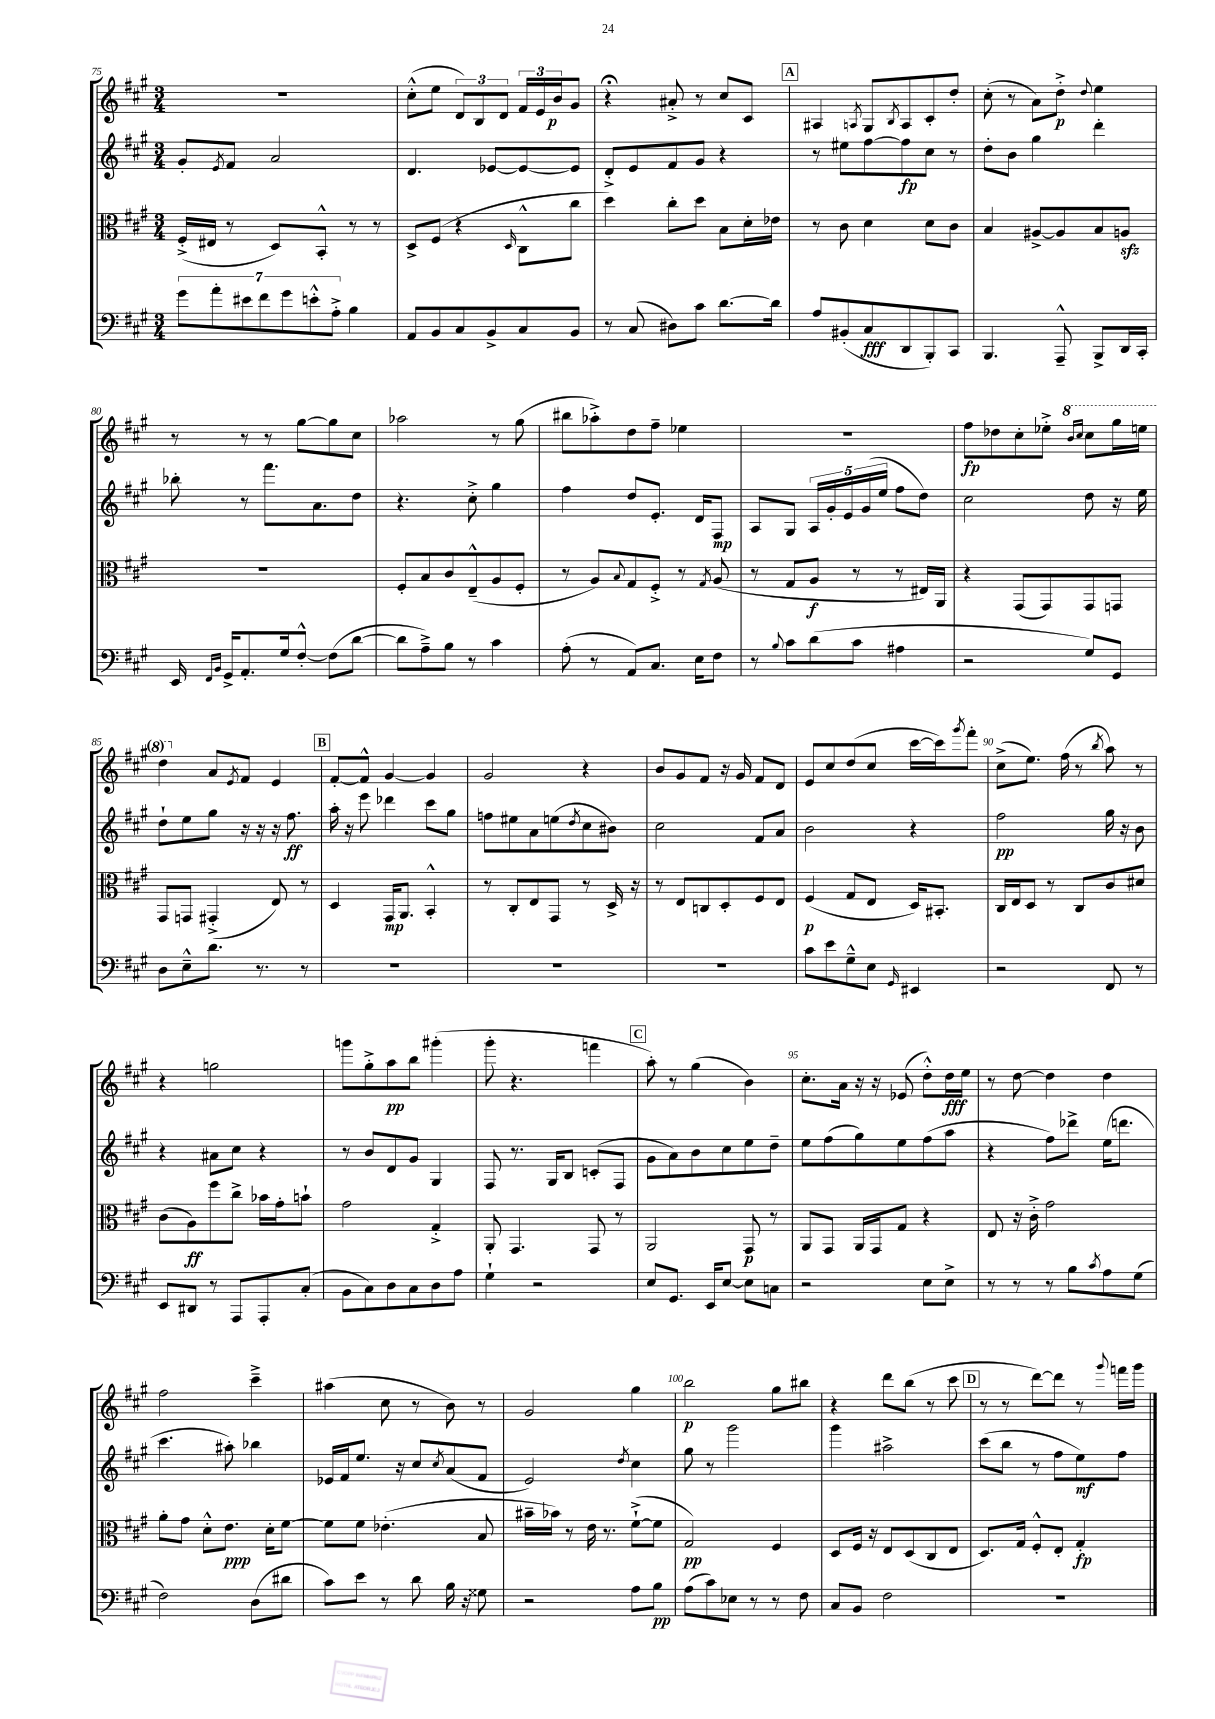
<<
\new StaffGroup <<
\new Staff = "s0" {
    \clef treble \key a \major \numericTimeSignature \time 3/4
    R2. |
    cis''8-.-^( e''8 \tuplet 3/2 { d'8) b8 d'8 } \tuplet 3/2 { fis'16 e'16 b'16\p } gis'8 |
    r4\fermata ais'8-.-> r8 cis''8 cis'8 |
    \mark \markup { \box "A" } ais4 \acciaccatura { a8 } gis8 \acciaccatura { b8 } a8 cis'8-. d''8-. |
    cis''8-.( r8 a'8) d''8-.->\p \appoggiatura { d''8 } e''4 |
    r8 r8 r8 gis''8~ gis''8 cis''8 |
    aes''2 r8 gis''8( |
    bis''8 aes''8-.->) d''8 fis''8-- ees''4 |
    R2. |
    fis''8\fp des''8 cis''8-. ees''8-.-> \ottava #1 \grace { b''16 cis'''16 } cis'''8 gis'''16 e'''!16 |
    d'''4 \ottava #0 a'8 \acciaccatura { e'8 } fis'8 e'4 |
    \mark \markup { \box "B" } fis'8~-. fis'8-^ gis'4~ gis'4 |
    gis'2 r4 |
    b'8 gis'8 fis'8 r16 gis'16 fis'8 d'8 |
    e'8 cis''8 d''8( cis''8 cis'''16~ cis'''16) \acciaccatura { gis'''8 } fis'''8-. |
    cis''8->( e''8.) fis''16( r8 \acciaccatura { b''8 } a''8) r8 |
    r4 g''2 |
    g'''8 gis''8-.-> a''8\pp b''8 gis'''4-.( |
    gis'''8-. r4. f'''4 |
    \mark \markup { \box "C" } a''8-.) r8 gis''4( b'4) |
    cis''8.-. a'16 r16 r16 ees'8( d''8-.-^) d''16\fff e''16 |
    r8 d''8~ d''4 d''4 |
    fis''2 cis'''4---> |
    ais''4( cis''8 r8 b'8) r8 |
    gis'2 gis''4 |
    b''2\p gis''8 bis''8 |
    r4 d'''8 b''8( r8 cis'''8 |
    \mark \markup { \box "D" } r8 r8 d'''8~) d'''8 r8 \appoggiatura { gis'''8 } f'''16 gis'''16 \bar "|." |
}
\new Staff = "s1" {
    \clef treble \key a \major \numericTimeSignature \time 3/4
    gis'8-. \acciaccatura { e'8 } fis'8 a'2 |
    d'4. ees'8~ ees'8~ ees'8 |
    d'8-.-> e'8 fis'8 gis'8 r4 |
    \mark \markup { \box "A" } r8 eis''8 fis''8~ fis''8\fp cis''8 r8 |
    d''8-. b'8 gis''4 d'''4-. |
    bes''8-. r8 fis'''8. a'8. d''8 |
    r4. cis''8-.-> gis''4 |
    fis''4 d''8 e'8.-. d'16 fis8\mp |
    a8 gis8 \tuplet 5/4 { a16 gis'16-. e'16 gis'16( e''16 } fis''8 d''8) |
    cis''2 d''8 r16 e''16 |
    d''8-! e''8 gis''8 r16 r16 r16 fis''8.\ff |
    \mark \markup { \box "B" } a''16-. r16 e'''8 des'''4 cis'''8 gis''8 |
    f''8 eis''8 a'8 e''8( \acciaccatura { d''8 } cis''8 bis'8) |
    cis''2 fis'8 a'8 |
    b'2 r4 |
    fis''2\pp gis''16 r16 b'8 |
    r4 ais'8 cis''8 r4 |
    r8 b'8 d'8 gis'8 gis4 |
    fis8 r8. gis16 b8 c'8-.( fis8 |
    \mark \markup { \box "C" } gis'8 a'8) b'8 cis''8 e''8 d''8-- |
    e''8 fis''8( gis''8) e''8 fis''8( a''8 |
    r4 fis''8) des'''8-> e''16( d'''8. |
    cis'''4. ais''8-.) bes''4 |
    ees'16 fis'16 e''8. r16 cis''8 \acciaccatura { cis''8 } a'8( fis'8 |
    e'2) \acciaccatura { d''8 } cis''4 |
    gis''8 r8 gis'''2 |
    gis'''4 ais''2-> |
    \mark \markup { \box "D" } cis'''8( b''8 r8 fis''8 e''8\mf) fis''8 \bar "|." |
}
\new Staff = "s2" {
    \clef alto \key a \major \numericTimeSignature \time 3/4
    fis16-.->( eis16 r8 d8) b,8-.-^ r8 r8 |
    d8-> fis8( r4 \grace { d16 } cis8-^ cis''8 |
    d''4) cis''8-. d''8 b8 d'16-. ees'16 |
    \mark \markup { \box "A" } r8 cis'8 d'4 d'8 cis'8 |
    b4 ais8~-> ais8 b8 a8\sfz |
    R2. |
    fis8-. b8 cis'8 e8---^( a8 fis8-. |
    r8 a8) \appoggiatura { b8 } gis8 fis8-.-> r8 \acciaccatura { gis8 } a8( |
    r8 gis8 a8\f r8 r8 eis16) a,16 |
    r4 gis,8( gis,8) gis,8 g,8 |
    gis,8 g,8 gis,4-.->( e8) r8 |
    \mark \markup { \box "B" } d4 gis,16\mp a,8. b,4-.-^ |
    r8 cis8-. e8 gis,8 r8 d16-> r16 |
    r8 e8 c8 d8-. fis8 e8 |
    fis4\p( gis8 e8 d16) bis,8.-. |
    cis16 e16 d8 r8 cis8 cis'8 dis'8 |
    cis'8( a8\ff) fis''8 cis''8-> bes'16 gis'16-. b'8-! |
    gis'2 gis4-.-> |
    a,8-. gis,4. gis,8 r8 |
    \mark \markup { \box "C" } a,2 gis,8\p r8 |
    a,8 gis,8 a,16 gis,16 gis8 r4 |
    e8 r16 cis'16-.-> gis'2 |
    a'8-. gis'8 d'8-.-^ e'8.\ppp d'16-. fis'8~ |
    fis'8 fis'8 ees'4.-.( b8 |
    bis'16-- bes'16) r8 e'16 r8. fis'8~-!->( fis'8 |
    gis2\pp) fis4 |
    d8 fis16 r16 e8 d8( cis8 e8 |
    \mark \markup { \box "D" } d8.) gis16 fis8-.-^ e8-. gis4-.\fp \bar "|." |
}
\new Staff = "s3" {
    \clef bass \key a \major \numericTimeSignature \time 3/4
    \tuplet 7/4 { gis'8 a'8-. eis'8 fis'8 gis'8 e'8-.-^ a8-.-> } b4 |
    a,8 b,8 cis8 b,8-> cis8 b,8 |
    r8 cis8( dis8) cis'8 d'8.~ d'16 |
    \mark \markup { \box "A" } a8 bis,8-.( cis8\fff d,8 b,,8-.) cis,8 |
    b,,4. a,,8---^ b,,8-> d,16 cis,16-. |
    e,16 \grace { fis,16 b,16 } gis,16-> a,8.-. gis16 fis8~-.-^ fis8( d'8~ |
    d'8 a8--->) b8 r8 cis'4 |
    a8-.( r8 a,8) cis8. e16 fis8 |
    r8 \appoggiatura { b8 } cis'8 d'8( cis'8 ais4 |
    r2 gis8) gis,8 |
    d8 e8---^ d'8. r8. r8 |
    \mark \markup { \box "B" } R2. |
    R2. |
    R2. |
    cis'8 e'8 gis8---^ e8 \grace { gis,16 } eis,4 |
    r2 fis,8 r8 |
    e,8 dis,8 r8 a,,8 a,,8-. cis8-.( |
    b,8 cis8) d8 cis8 d8 a8 |
    gis4-! r2 |
    \mark \markup { \box "C" } e8 gis,8. e,16 e8~ e8 c8 |
    r2 e8 e8-> |
    r8 r8 r8 b8 \acciaccatura { cis'8 } a8 gis8( |
    fis2) d8( dis'8 |
    cis'8) e'8 r8 d'8 b16 r16 gisis8 |
    r2 a8 b8\pp |
    a8( cis'8) ees8 r8 r8 fis8 |
    cis8 b,8 fis2 |
    \mark \markup { \box "D" } R2. \bar "|." |
}
>>
>>
\layout { \context { \Score currentBarNumber = #75 \override BarNumber.break-visibility = ##(#f #t #t) barNumberVisibility = #(every-nth-bar-number-visible 5) } }
